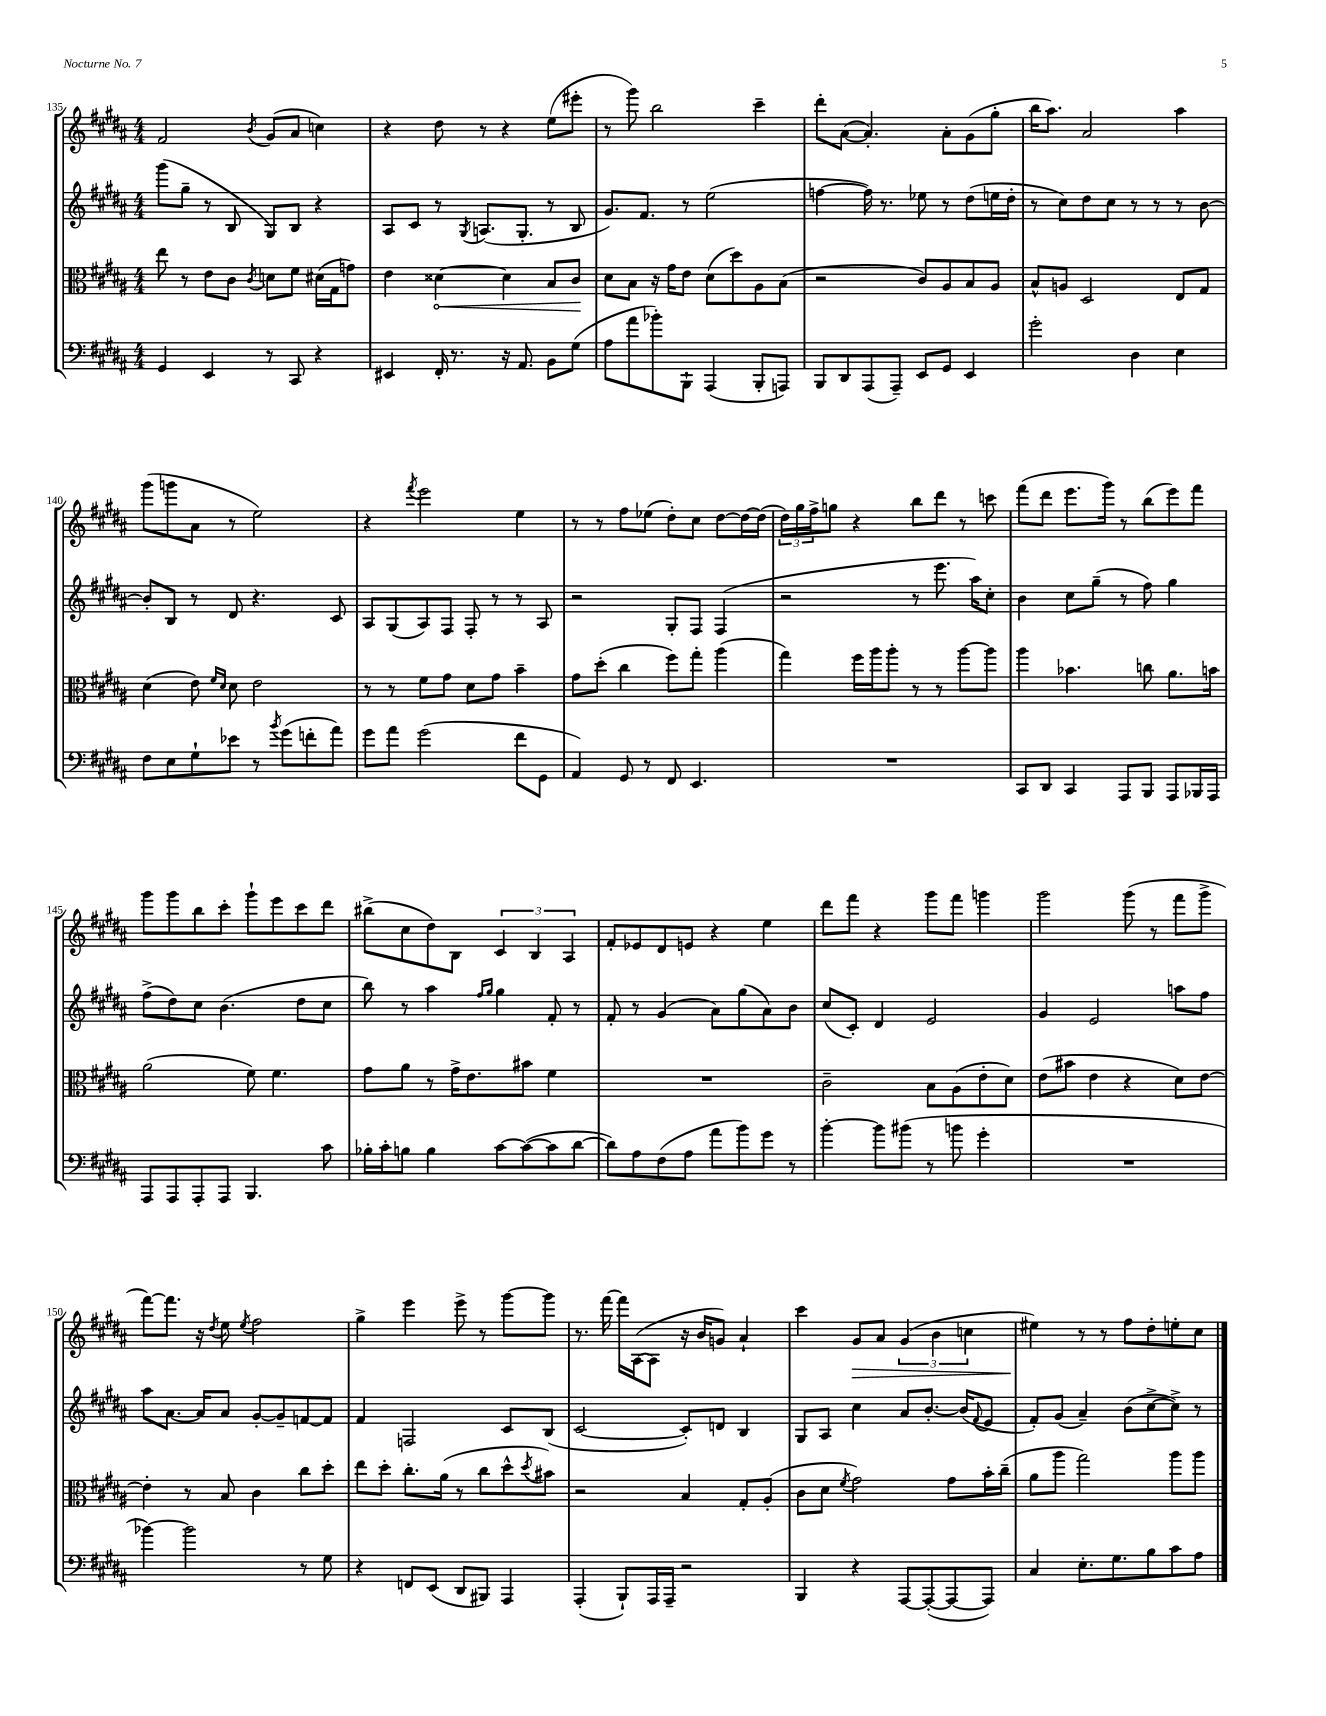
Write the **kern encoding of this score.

**kern	**kern	**kern	**kern
*staff4	*staff3	*staff2	*staff1
*clefF4	*clefC3	*clefG2	*clefG2
*k[f#c#g#d#a#]	*k[f#c#g#d#a#]	*k[f#c#g#d#a#]	*k[f#c#g#d#a#]
*M4/4	*M4/4	*M4/4	*M4/4
4GG#/	8ee\	(8ggg#\L	2f#/
.	8r	8gg#~\J	.
4EE/	8e\L	8r	.
.	8c#\J	8B/	.
.	8qc#/	.	8qb/
8r	8d\L	8G#/L)	(8g#/L
8CC#/	8f#\J	8B/J	8a#/J
4r	(16d#\LL	4r	4cc\)
.	16G#\J	.	.
.	8g\J)	.	.
=	=	=	=
4EE#/	4e\	8A#/L	4r
.	.	8c#/J	.
16FF#'/	[4d##\	8r	8dd#\
8.r	.	.	.
.	.	8qG#/	.
.	.	(8.A/L	8r
16r	4d##\]	.	4r
8.AA#/	.	8.G#'/J	.
8BB\L	8B/L	8r	(8ee\L
(8G#\J	8c#/J	8B/	8eee#'\J
=	=	=	=
8A#\L	8d#\L	8.g#/L)	8r
8a#\	8B\J	.	8ggg#\)
.	.	8.f#/J	.
8b-'\)	16r	.	2bb\
.	16g#\LK	.	.
8BBB`\J	8e\J	8r	.
(4AAA#/	(8d#\L	(2ee\	.
.	8dd#\)	.	.
8BBB'/L	8A#\	.	4ccc#~\
8AAA/J)	(8B\J	.	.
=	=	=	=
8BBB/L	2r	[4ff\	8ddd#'\L
8DD#/	.	.	([8a#\J
(8AAA#/	.	16ff\])	4.a#'/])
.	.	8.r	.
8AAA#~/J)	.	.	.
8EE/L	8c#/L)	8ee-\	.
8GG#/J	8A#/	8r	8a#'\L
4EE/	8B/	(8dd#\L	(8g#\
.	8A#/J	16ee\L	8gg#'\J
.	.	16dd#'\JJ	.
=	=	=	=
2g#'\	8B^^/L	8r	16bb\LK
.	.	.	8.aa#\J)
.	8A/J	8cc#\L)	.
.	2D#/	8dd#\	2a#/
.	.	8cc#\J	.
4D#\	.	8r	.
.	.	8r	.
4E\	8E/L	8r	4aa#\
.	8G#/J	[8b\	.
=	=	=	=
8F#\L	(4d#\	8b'/]L	(8ggg#\L
8E\	.	8B/J	8ggg\
8G#`\	8e\)	8r	8a#\J
.	16qqf#/LL	.	.
.	16qqd#/JJ	.	.
8e-\J	8d#\	8d#/	8r
8r	2e\	4.r	2ee\)
8qb/	.	.	.
(8g#\L	.	.	.
8f'\	.	.	.
8a#\J)	.	8c#/	.
=	=	=	=
8g#\L	8r	8A#/L	4r
8a#\J	8r	(8G#/	.
.	.	.	8qfff#/
(2g#\	8f#\L	8A#/)	2eee\
.	8g#\J	8F#/J	.
.	8d#\L	8F#'/	.
.	8g#\J	8r	.
8f#\L	4b~\	8r	4ee\
8GG#\J	.	8A#/	.
=	=	=	=
4AA#/)	8g#\L	2r	8r
.	(8dd#'\J	.	8r
8GG#/	4cc#\	.	8ff#\L
8r	.	.	(8ee-\J
8FF#/	8ff#\L)	8G#'/L	8dd#'\L)
4.EE/	8gg#'\J	8F#/J	8cc#\J
.	(4aa#\	(4F#/	[8dd#\L
.	.	.	16dd#\_L
.	.	.	(16dd#\]JJ
=	=	=	=
1r	4gg#\)	2r	24dd#\LL)
.	.	.	24gg#\
.	.	.	24ff#^\J
.	.	.	8gg\J
.	16ff#\LL	.	4r
.	16aa#\J	.	.
.	8aa#'\J	.	.
.	8r	8r	8bb\L
.	8r	8.eee\	8ddd#\J
.	[8aa#\L	.	8r
.	.	16aa#\LK)	.
.	8aa#\]J	8cc#'\J	8ccc\
=	=	=	=
8CC#/L	4aa#\	4b\	(8fff#\L
8DD#/J	.	.	8ddd#\J
4CC#/	4.b-\	8cc#\L	8.eee\L
.	.	(8gg#~\J	.
.	.	.	16ggg#\Jk)
8AAA#/L	.	8r	8r
8BBB/J	8cc\	8ff#\)	(8bb\L
8AAA#/L	8.a#\L	4gg#\	8eee\)
16BBB-/L	.	.	8fff#\J
16AAA#/JJ	16b\Jk	.	.
=	=	=	=
8AAA#/L	(2a#\	(8ff#^\L	8ggg#\L
8AAA#/	.	8dd#\)	8ggg#\
8AAA#'/	.	8cc#\J	8bb\
8AAA#/J	.	(4.b\	8ccc#'\J
4.BBB/	8f#\)	.	8ggg#`\L
.	4.f#\	.	8eee\
.	.	8dd#\L	8ccc#\
8c#\	.	8cc#\J	8ddd#\J
=	=	=	=
16B-'\LL	8g#\L	8bb\)	(8bb#^\L
16c#'\J	.	.	.
8B\J	8a#\J	8r	8cc#\
4B\	8r	4aa#\	8dd#\)
.	16g#^\LK	.	8B\J
.	8.e\	.	.
.	.	16qqff#/LL	.
.	.	16qqgg#/JJ	.
[8c#\L	.	4gg#\	6c#/
(8c#\_	8b#\J	.	.
.	.	.	6B/
8c#\]	4f#\	8f#'/	.
.	.	.	6A#/
[8d#\J	.	8r	.
=	=	=	=
8d#\]L)	1r	8f#'/	8f#'/L
8A#\	.	8r	8e-/
(8F#\	.	(4g#/	8d#/
8A#\J	.	.	8e/J
8a#\L	.	8a#\L)	4r
8b\)	.	(8gg#\	.
8g#\J	.	8a#\)	4ee\
8r	.	8b\J	.
=	=	=	=
[4b'\	2c#~\	(8cc#/L	8ddd#\L
.	.	8c#'/J)	8fff#\J
8b\]L	.	4d#/	4r
(8b#\J	.	.	.
8r	8B\L	2e/	8ggg#\L
8b\	(8A#\	.	8fff#\J
4g#'\	8e'\	.	4ggg\
.	8d#\J)	.	.
=	=	=	=
1r	(8e\L	4g#/	2ggg#\
.	8b#\J	.	.
.	4e\	2e/	.
.	4r	.	(8ggg#\
.	.	.	8r
.	8d#\L)	8aa\L	8fff#\L
.	[8e\J	8ff#\J	8ggg#^\J
=	=	=	=
[4b-\)	4e'\]	8aa#\L	[8fff#\L)
.	.	[8.a#\J	8.fff#\]J
2b-\]	8r	.	.
.	.	16a#/]LK	16r
.	.	.	8qdd#/
.	8B/	8a#/J	8ee\
.	.	.	8qee/
.	4c#\	[8g#'/L	2ff#\
.	.	8g#~/]	.
8r	8cc#\L	[8f/	.
8G#\	8dd#'\J	8f/]J	.
=	=	=	=
4r	8ee\L	4f#/	4gg#^\
.	8dd#'\J	.	.
8FF/L	8.cc#'\L	2F/	4eee\
(8EE/J	.	.	.
.	(16a#\Jk	.	.
8DD#/L	8r	.	8eee^\
8BBB#/J)	8cc#\L	.	8r
4AAA#/	8dd#^^\	8c#/L	[8ggg#\L
.	8qdd#/	.	.
.	8b#\J)	(8B/J	8ggg#\]J
=	=	=	=
(4AAA#'/	2r	[2c#/	8.r
.	.	.	[16fff#\
8BBB`/L)	.	.	16fff#\]LL
.	.	.	([16A#\J
16AAA#/L	.	.	8A#\]J
16AAA#~/JJ	.	.	.
2r	4B/	8c#'/]L)	16r
.	.	.	16b/LK
.	.	8d/J	8g/J)
.	8G#'/L	4B/	4a#`/
.	(8A#'/J	.	.
=	=	=	=
4BBB/	8c#\L	8G#/L	4ccc#\
.	8d#\J	8A#/J	.
.	8qf#/	.	.
4r	2g#\)	4cc#\	8g#/L
.	.	.	8a#/J
[8AAA#/L	.	8a#/L	(6g#/
(8AAA#'/_	.	[8.b'/J	.
.	.	.	6b\
8AAA#/_	8g#\L	.	.
.	.	(16b/]LK	.
.	.	.	6cc\
.	.	8qqf#/	.
8AAA#/]J)	16b'\L	8e/J	.
.	(16cc#~\JJ	.	.
=	=	=	=
4C#/	8a#\L	8f#'/L)	4ee#\)
.	8aa#\J	(8g#/J	.
8.E'\L	2gg#\)	4a#~/)	8r
.	.	.	8r
8.G#\	.	.	.
.	.	(8b\L	8ff#\L
8B\	.	[8cc#^\	8dd#'\
8c#\	8aa#\L	8cc#^\]J)	8ee'\
8A#\J	8aa#\J	8r	8cc#\J
==	==	==	==
*-	*-	*-	*-
